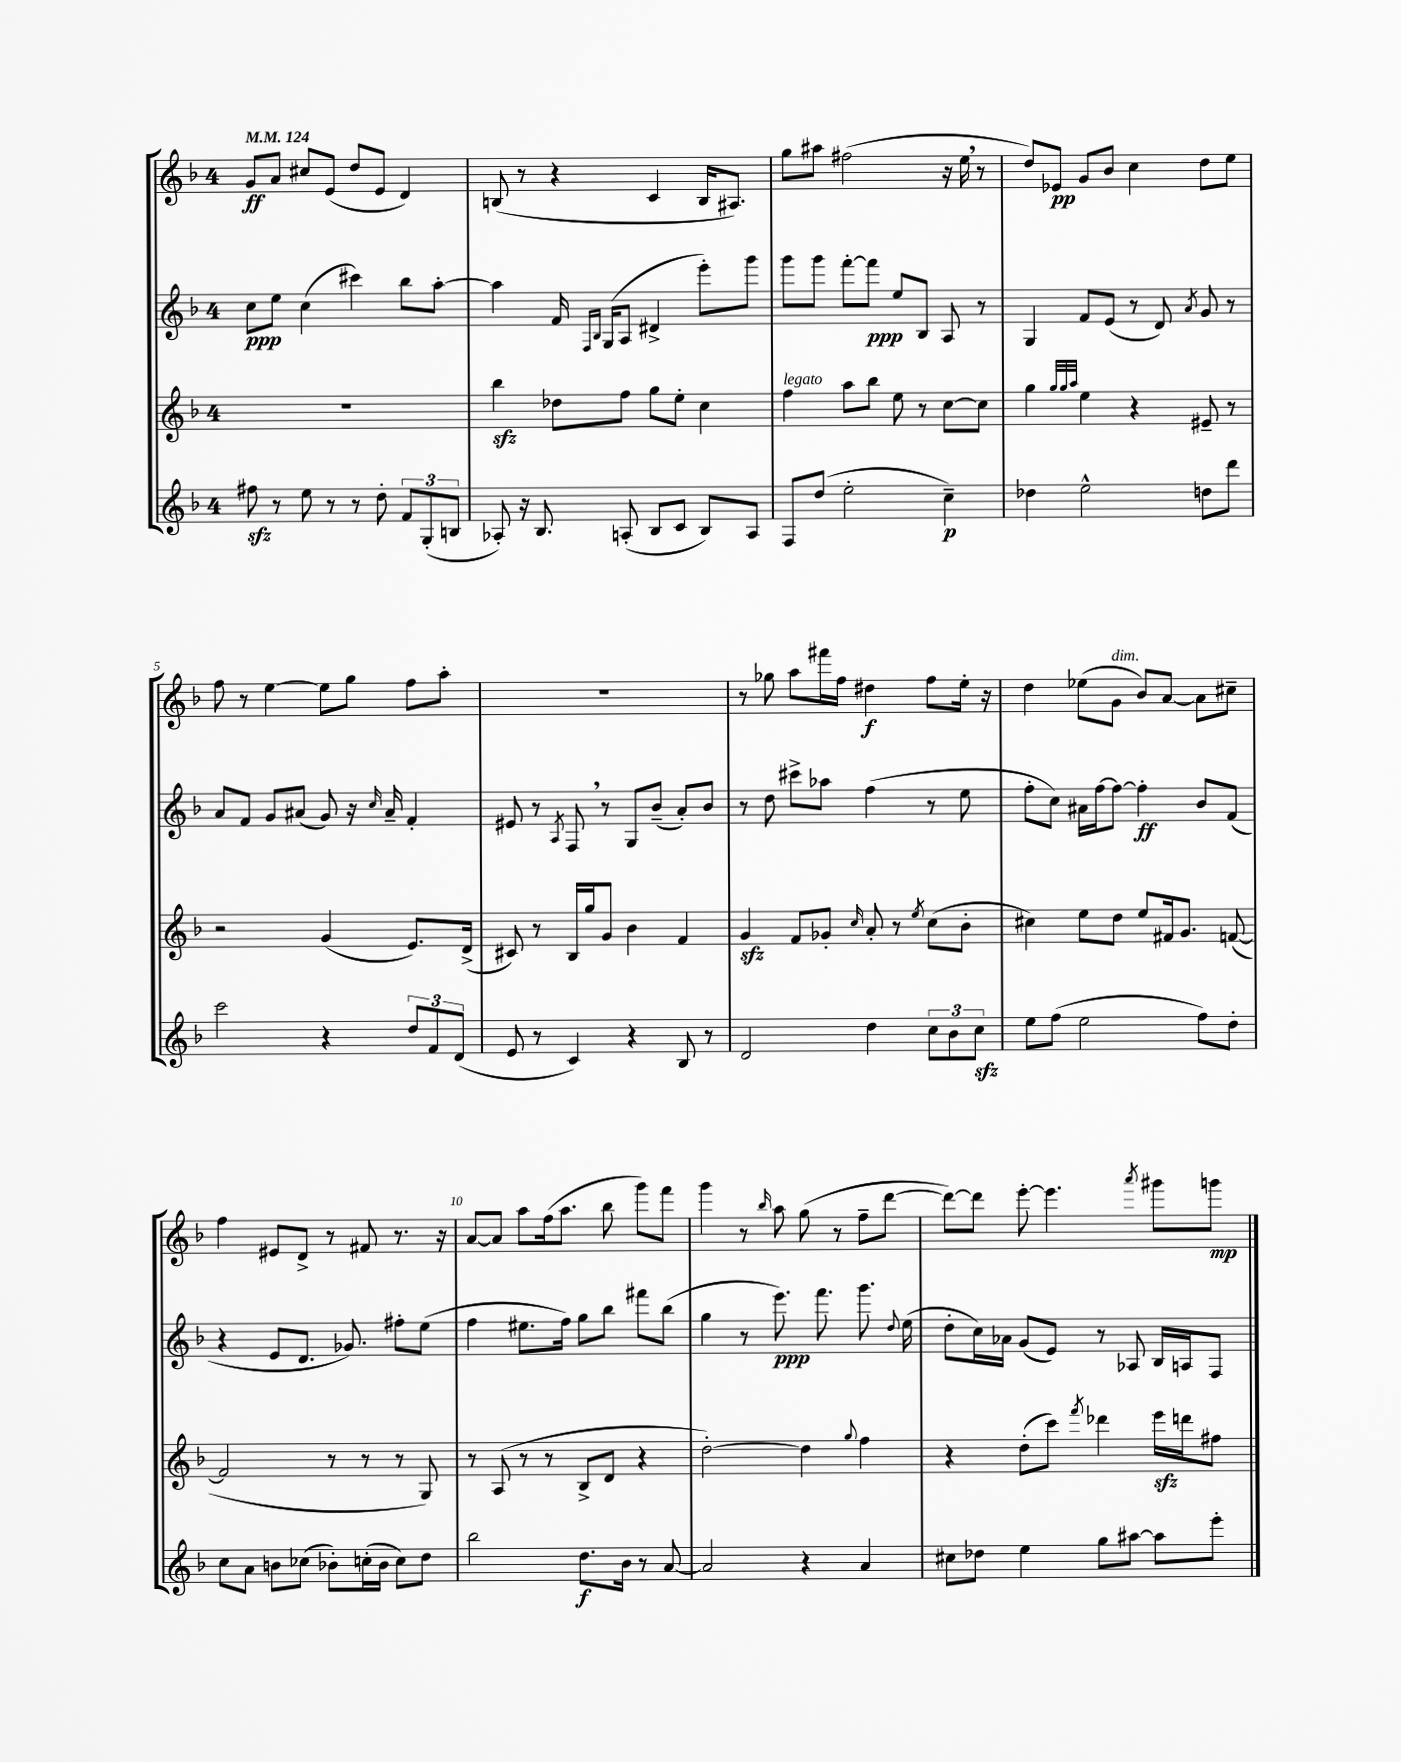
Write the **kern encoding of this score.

**kern	**kern	**kern	**kern
*staff4	*staff3	*staff2	*staff1
*clefG2	*clefG2	*clefG2	*clefG2
*k[b-]	*k[b-]	*k[b-]	*k[b-]
*M4/4	*M4/4	*M4/4	*M4/4
*MM124	*MM124	*MM124	*MM124
8ff#	1r	8cc	8g
8r	.	8ee	8a
8ee	.	(4cc	8cc#
8r	.	.	(8e
8r	.	4ccc#)	8dd
8dd'	.	.	8e
12f	.	8bb-	4d)
(12G'	.	.	.
.	.	[8aa'	.
12B	.	.	.
=	=	=	=
8A-')	4bb-	4aa]	(8B
16r	.	.	8r
8.B-	.	.	.
.	8dd-	16f	4r
.	.	16qqF	.
.	.	16qqB-	.
.	.	(16G	.
(8A'	8ff	8A	.
8B-	8gg	4d#^	4c
8c	8ee'	.	.
8B-)	4cc	8eee')	16B
.	.	.	8.A#)
8A	.	8ggg	.
=	=	=	=
8F	4ff	8ggg	8gg
(8dd	.	8ggg	8aa#
2ee'	8aa	[8fff'	(2ff#
.	8bb-	8fff]	.
.	8ee	8ee	.
.	8r	8B-	.
4cc~)	[8cc	8A	16r
.	.	.	16ee
.	8cc]	8r	8r
=	=	=	=
4dd-	4gg	4G	8dd)
.	.	.	8e-
.	32qqgg	.	.
.	32qqgg	.	.
.	32qqaa	.	.
2ee^^	4ee	8f	8g
.	.	(8e	8b-
.	4r	8r	4cc
.	.	8d)	.
.	.	8qa	.
8dd	8e#~	8g	8dd
8ddd	8r	8r	8ee
=	=	=	=
2ccc	2r	8a	8ff
.	.	8f	8r
.	.	8g	[4ee
.	.	(8a#	.
4r	(4g	8g)	8ee]
.	.	16r	8gg
.	.	16qqcc	.
.	.	16a#~	.
12dd	8.e)	4f'	8ff
12f	.	.	.
.	.	.	8aa'
(12d	.	.	.
.	(16d^	.	.
=	=	=	=
8e	8c#)	8e#	1r
8r	8r	8r	.
.	.	8qA	.
4c)	16B-	8F	.
.	16gg	.	.
.	8g	8r	.
4r	4b-	8G	.
.	.	(8b-~	.
8B-	4f	8a')	.
8r	.	8b-	.
=	=	=	=
2d	4g	8r	8r
.	.	8dd	8gg-
.	8f	8ccc#^	8aa
.	8g-'	8aa-	16fff#
.	.	.	16ff
.	16qqcc	.	.
4dd	8a'	(4ff	4dd#
.	8r	.	.
.	8qee	.	.
12cc	(8cc	8r	8ff
12b-	.	.	.
.	8b-'	8ee	16ee'
12cc	.	.	.
.	.	.	16r
=	=	=	=
8ee	4cc#)	8ff'	4dd
(8ff	.	8cc)	.
2ee	8ee	16a#	(8ee-
.	.	[16ff	.
.	8dd	8ff_	8g
.	8ee	4ff']	8b-)
.	16f#	.	[8a
.	8.g	.	.
8ff)	.	8b-	8a]
8dd'	([8f	(8f	8cc#~
=	=	=	=
8cc	2f]	4r	4ff
8a	.	.	.
8b	.	8e	8e#
(8cc-	.	8.d	8d^
8b-')	8r	.	8r
.	.	8.g-)	.
(16cc'	8r	.	8f#
16b-	.	.	.
8cc)	8r	8ff#'	8.r
8dd	8G)	(8ee	.
.	.	.	16r
=	=	=	=
2bb-	8r	4ff	[8a
.	(8A	.	8a]
.	8r	8.ee#	8aa
.	8r	.	(16ff
.	.	16ff)	8.aa
8.dd	8B-^	8gg	.
.	8d	8bb-	8bb-
16b-	.	.	.
8r	4r	8fff#	8ggg)
[8a	.	(8bb-	8fff
=	=	=	=
2a]	[2dd')	4gg	4ggg
.	.	8r	8r
.	.	.	16qqbb-
.	.	8.eee)	8aa
4r	4dd]	.	(8gg
.	.	8.fff	.
.	.	.	8r
.	8qqgg	.	.
4a	4ff	8.ggg	8ff~
.	.	.	[8ddd
.	.	8qqdd	.
.	.	(16ee	.
=	=	=	=
8cc#	4r	8dd'	8ddd_)
8dd-	.	16cc)	8ddd]
.	.	16a-	.
4ee	(8dd'	(8g	[8eee'
.	8ccc)	8e)	4.eee]
.	8qfff	.	.
8gg	4ddd-	8r	.
[8aa#	.	8A-	.
.	.	.	8qaaa
8aa#]	16eee	16B-	8ggg#
.	16ddd	16A	.
8eee'	8ff#	8F	8ggg
==	==	==	==
*-	*-	*-	*-
